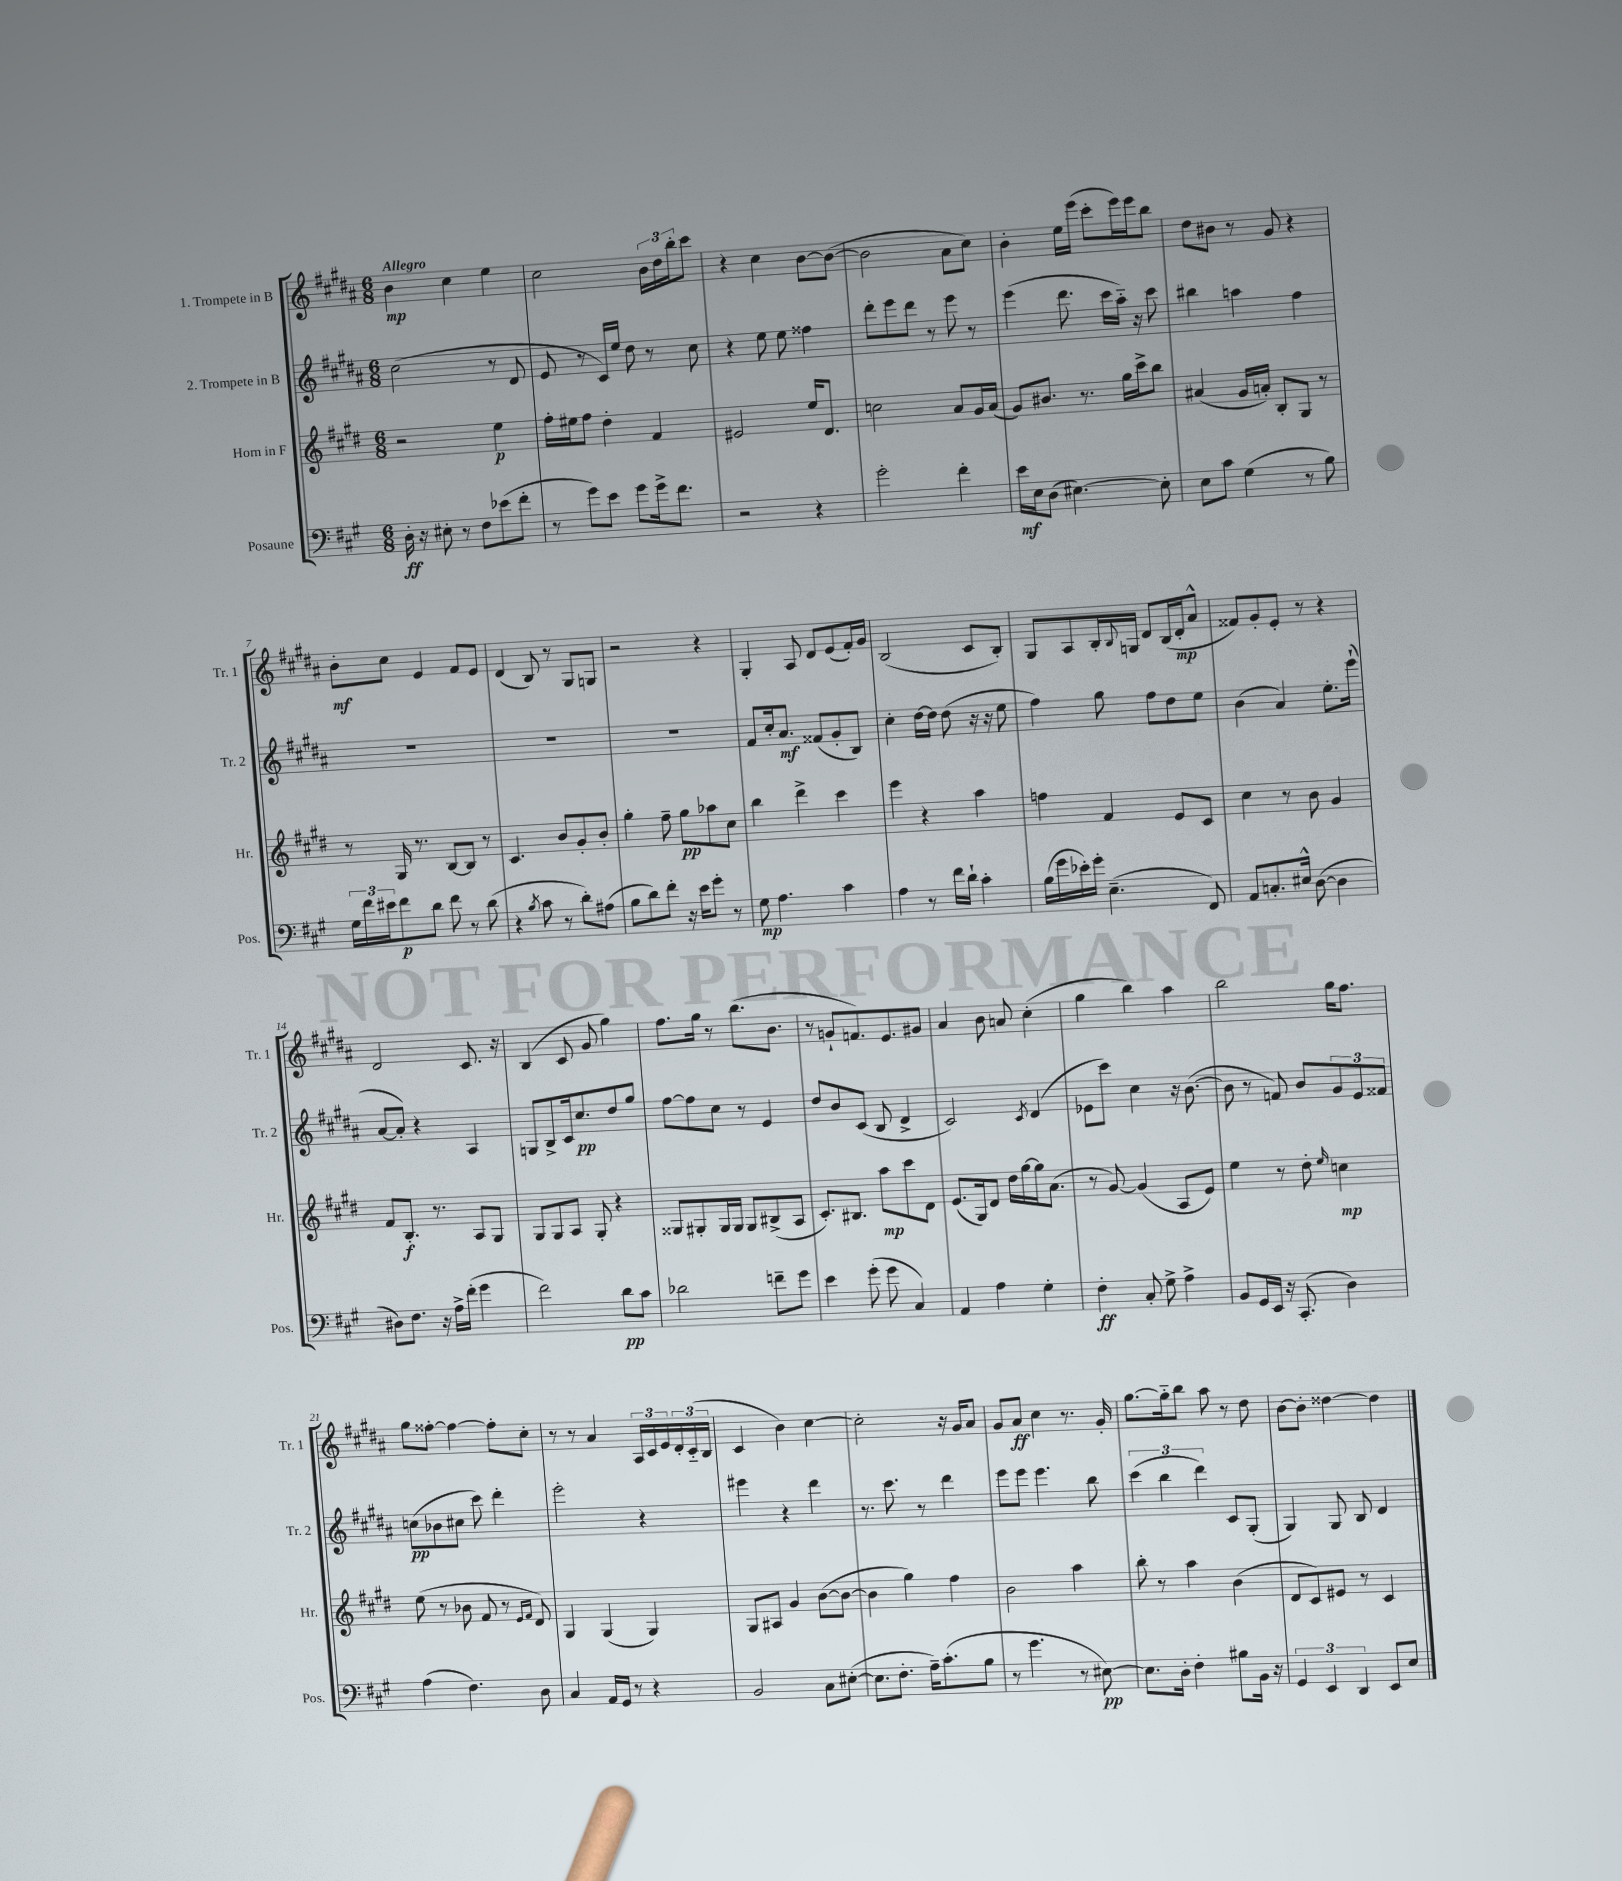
<<
\new StaffGroup <<
\new Staff = "s0" \with { instrumentName = "1. Trompete in B" shortInstrumentName = "Tr. 1" } {
    \clef treble \key b \major \numericTimeSignature \time 6/8 \tempo "Allegro"
    b'4\mp cis''4 e''4 |
    cis''2 \tuplet 3/2 { b'16 dis''16 b''16-. } cis'''8 |
    r4 cis''4 b'8~ b'8~( |
    b'2 ais'8 cis''8) |
    b'4-. e''16 e'''16( cis'''8-. e'''16) e'''16 b''8 |
    dis''8 bis'8 r8 gis'8 r4 |
    b'8-.\mf cis''8 e'4 fis'8 e'8 |
    dis'4( b8) r8 gis8 g8 |
    r2 r4 |
    gis4-. ais8 dis'8 e'8( fis'16-.) gis'16 |
    b2( cis'8 b8-.) |
    gis8 ais8 b16-. \appoggiatura { b8 } g16 dis'8 b16( dis'16-.\mp ais'8-^ |
    fisis'8) gis'8-. e'8-. r8 r4 |
    dis'2 cis'8. r16 |
    b4( cis'8 gis'8 gis''4) |
    fis''8. gis''16 r8 b''8.( b'8. |
    r8 g'8-! f'8.) e'8. gis'8 |
    ais'4 b'8 a'8 cis''4-.( |
    gis''4 b''4) ais''4 |
    b''2 gis''16 fis''8. |
    gis''8 fisis''8~-. fisis''4~ fisis''8-. cis''8-. |
    r8 r8 ais'4 \tuplet 3/2 { ais16 cis'16 e'16 } \tuplet 3/2 { dis'16-. cis'16-_( b16 } |
    cis'4 b'4) cis''4~ |
    cis''2-. r16 gis'16 ais'8 |
    gis'8 ais'8\ff cis''4 r8. gis'16-. |
    gis''8.~ gis''16-_ b''8 ais''8 r8 dis''8 |
    b'8~ b'8-. disis''4~ disis''4 \bar "|." |
}
\new Staff = "s1" \with { instrumentName = "2. Trompete in B" shortInstrumentName = "Tr. 2" } {
    \clef treble \key b \major \numericTimeSignature \time 6/8
    cis''2( r8 dis'8 |
    e'8 r8 cis'16) e''16 dis''8 r8 cis''8 |
    r4 e''8 e''8 fisis''4 |
    dis'''8-. e'''8 dis'''8 r8 e'''8 r8 |
    e'''4( dis'''8. cis'''16 ais''16-_) r16 cis'''8 |
    bis''4 a''4 fis''4 |
    R2. |
    R2. |
    R2. |
    fis'8 cis''16-. ais'8.\mf fisis'8( gis'8-. b8) |
    cis''4-. dis''16~ dis''16 dis''8( r16 r16 e''8 |
    fis''4) gis''8 fis''8 dis''8 e''8 |
    b'4( ais'4) e''8.-. e'''16-!( |
    ais'8~ ais'8-.) r4 ais4 |
    g8 b8-> cis'16 cis''8.\pp dis''8 gis''8 |
    fis''8~ fis''8 cis''8 r8 e'4 |
    dis''8 b'8 cis'8( b8 dis'4-> |
    cis'2) \acciaccatura { cis'8 } dis'4( |
    ees'8 cis'''8) cis''4 r16 b'8.~( |
    b'8 r8 f'8) b'8 \tuplet 3/2 { gis'8 e'8 fisis'8 } |
    c''8\pp( bes'8 cis''8 cis'''8) dis'''4-. |
    e'''2-. r4 |
    eis'''4 r4 dis'''4 |
    r8. cis'''8. r8 dis'''4 |
    e'''8 e'''8 e'''4. b''8 |
    \tuplet 3/2 { cis'''4( b''4 dis'''4) } cis'8 gis8-.( |
    gis4) gis8 b8 dis'4 \bar "|." |
}
\new Staff = "s2" \with { instrumentName = "Horn in F" shortInstrumentName = "Hr." } {
    \clef treble \key e \major \numericTimeSignature \time 6/8
    r2 e''4\p |
    fis''16-. eis''16 fis''8 dis''4-. fis'4 |
    eis'2 e''16 dis'8. |
    c''2 a'8 gis'16 a'16( |
    gis'8) bis'8. r8. gis''16 cis'''16-> b''8 |
    ais'4( gis'16 a'16-.) b8-. gis8 r8 |
    r8 gis16 r8. b8~ b8 r8 |
    cis'4. b'8 gis'8-. b'8-. |
    gis''4-. fis''8-- gis''8\pp aes''8 cis''8 |
    b''4 dis'''4-> cis'''4 |
    e'''4 r4 a''4 |
    f''4 fis'4 e'8 cis'8 |
    cis''4 r8 b'8 gis'4 |
    fis'8 b8.-.\f r8. a8 gis8 |
    gis8 gis8 a8 gis8-. r4 |
    gisis8 gis8-. gis16 gis16 gis8 bis8->( a8 |
    cis'8.-.) bis8. a''8\mp cis'''8 dis'8 |
    e'8.( gis16) dis'8 dis''16 gis''16~ gis''16 a'8.( |
    r8 gis'8~) gis'4( a8 e'8) |
    e''4 r8 dis''8-. \grace { e''16 } c''4\mp |
    e''8( r8 bes'8 fis'8 r8 \grace { e'16 fis'16 } dis'8) |
    gis4 gis4( gis4) |
    gis8 ais8 gis'4 b'8~( b'8~ |
    b'4 gis''4) fis''4 |
    b'2 a''4 |
    b''8-. r8 a''4 b'4( |
    dis'8 cis'8) eis'8 r8 cis'4 \bar "|." |
}
\new Staff = "s3" \with { instrumentName = "Posaune" shortInstrumentName = "Pos." } {
    \clef bass \key a \major \numericTimeSignature \time 6/8
    d16-.\ff r16 eis8-. r8 fis8 ees'8( fis'8-. |
    r8 gis'8) e'8 gis'8 gis'16-> fis'8. |
    r2 r4 |
    gis'2-. fis'4-. |
    e'16\mf e16 d8( eis4.~) eis8-. |
    e8 cis'8 gis4( r8 b8) |
    \tuplet 3/2 { gis16 fis'16 eis'16 } fis'8\p d'8 fis'8 r8 d'8( |
    r4 \acciaccatura { b8 } cis'8 r8 d'8-.) ais8( |
    b8 d'8) fis'8-. r16 e'16 gis'8-. r8 |
    gis8\mp a4. cis'4 |
    a4 r8 fis'16 d'16-! cis'4-. |
    b16( gis'16 ees'16-.) gis'16-. e4.--( fis,8) |
    a,8 c8.-. eis16-^ d8~( d4 |
    dis8) fis8. r16 a16-> fis'16-.( gis'4 |
    fis'2) d'8\pp cis'8 |
    des'2 f'8-- gis'8 |
    e'4 gis'8-.( gis'8 cis4) |
    a,4 a4 gis4-. |
    fis4-.\ff cis8-. gis8-> a4-> |
    b,8 gis,16 e,16 r16 cis,8.-.( d4) |
    a4( fis4.) d8 |
    cis4 a,16 gis,16 r8 r4 |
    b,2 cis8 eis8~-.( |
    eis8. fis8.-. a16--) cis'8.-.( b8 |
    r8 gis'4. r8 eis8~\pp) |
    eis8. d16-. fis4-. bis8 b,16 r16 |
    \tuplet 3/2 { gis,4 e,4 d,4 } e,8 e8 \bar "|." |
}
>>
>>
